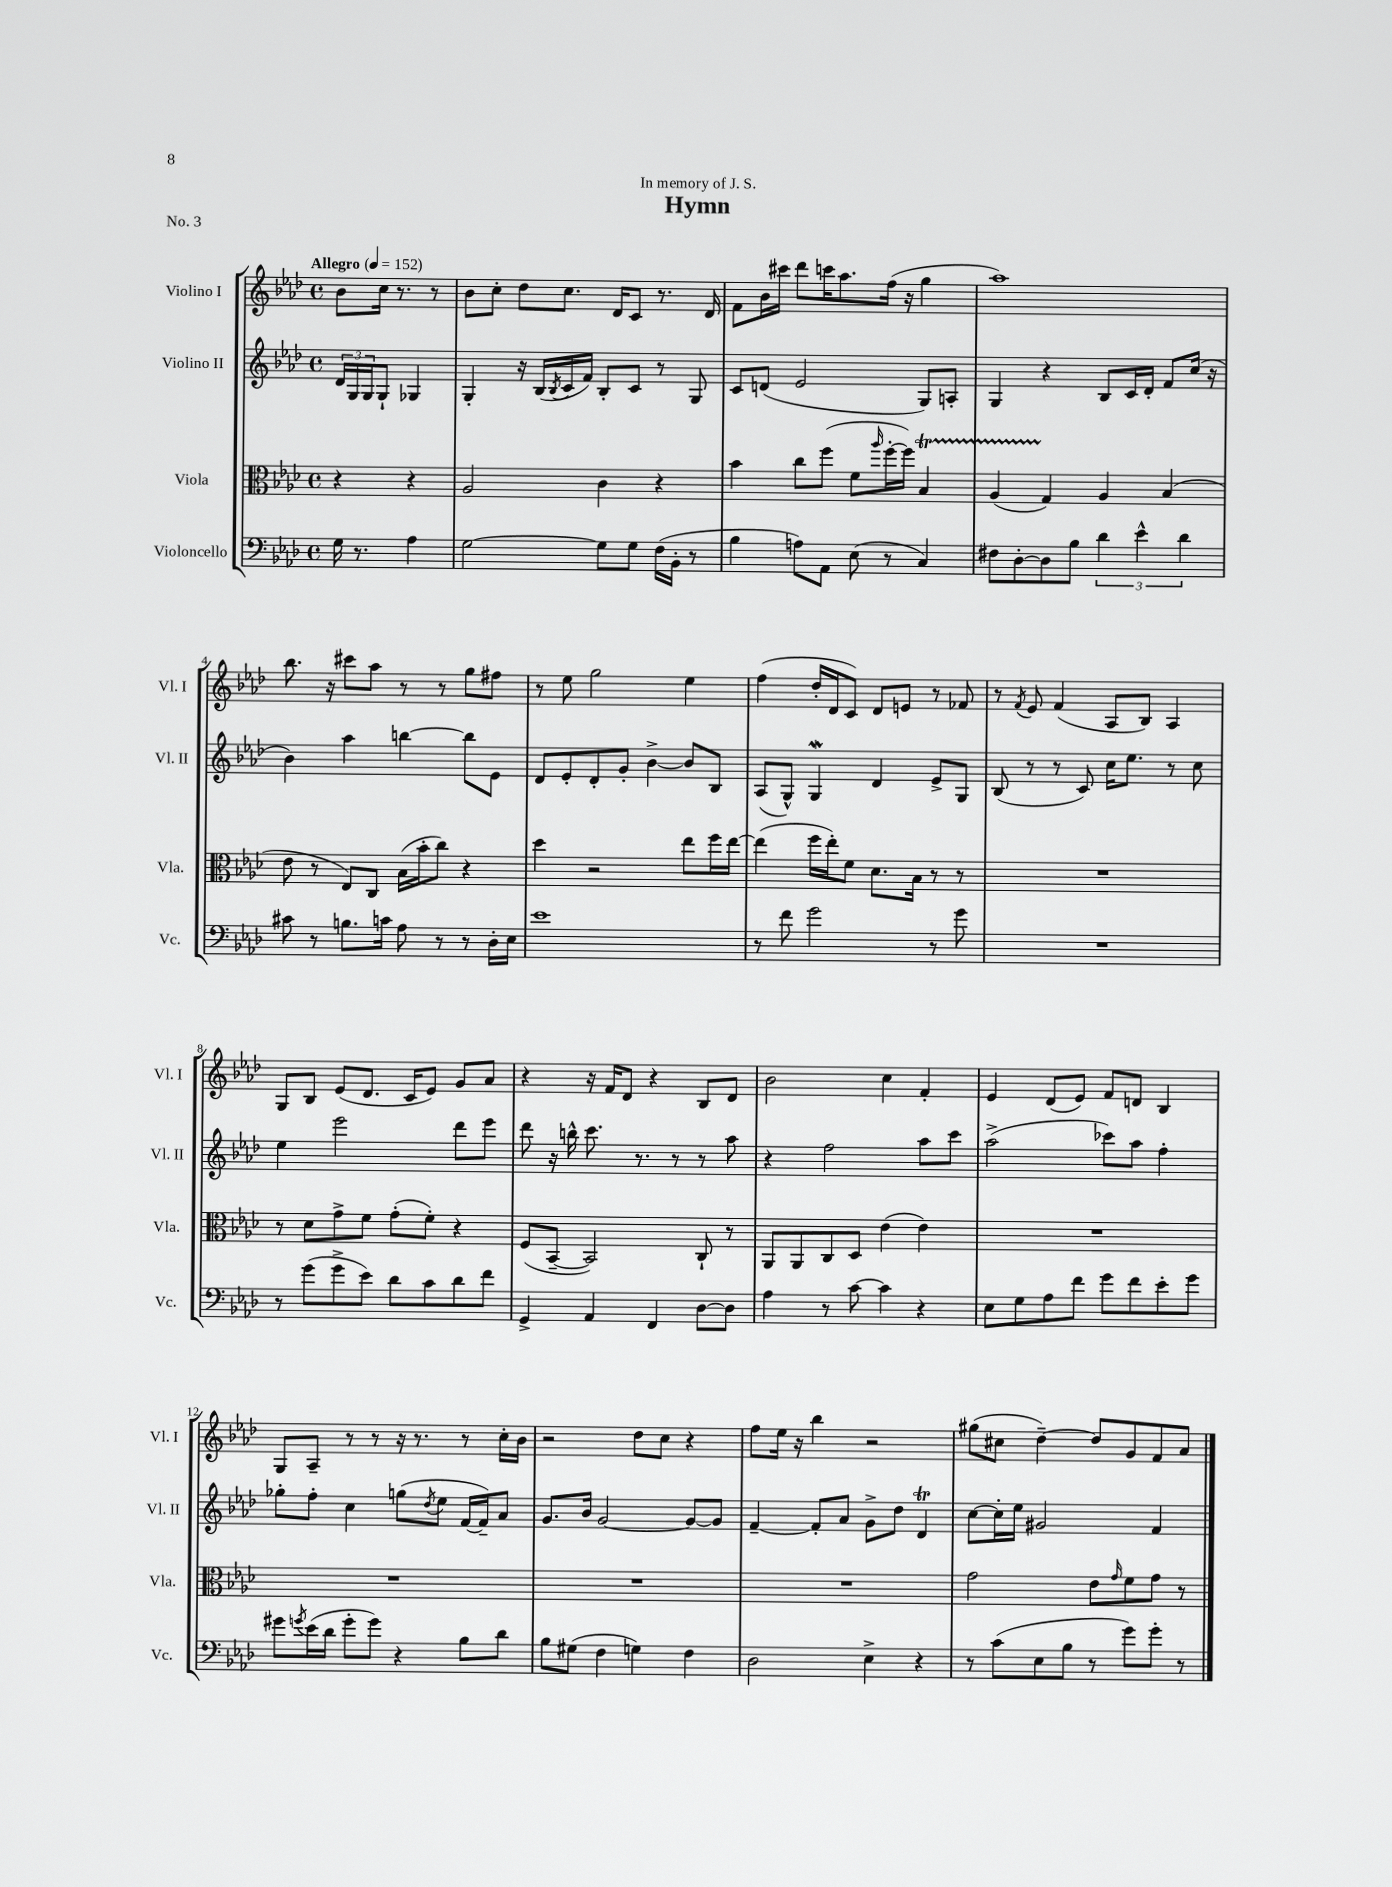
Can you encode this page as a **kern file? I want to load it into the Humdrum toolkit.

**kern	**kern	**kern	**kern
*staff4	*staff3	*staff2	*staff1
*clefF4	*clefC3	*clefG2	*clefG2
*k[b-e-a-d-]	*k[b-e-a-d-]	*k[b-e-a-d-]	*k[b-e-a-d-]
*M4/4	*M4/4	*M4/4	*M4/4
*met(c)	*met(c)	*met(c)	*met(c)
*MM152	*MM152	*MM152	*MM152
16G	4r	24d-	8b-
.	.	24G	.
8.r	.	.	.
.	.	24G	.
.	.	8G`	16cc
.	.	.	8.r
4A-	4r	4G-	.
.	.	.	8r
=	=	=	=
[2G	2A-	4G'	8b-
.	.	.	8cc'
.	.	16r	8dd-
.	.	(16B-	.
.	.	8qB-	.
.	.	16c	8.cc
.	.	16f)	.
8G]	4c	8B-'	.
.	.	.	16d-
8G	.	8c	8c
(16F	4r	8r	8.r
16BB-'	.	.	.
8r	.	8G	.
.	.	.	16d-
=	=	=	=
4B-	4b-	8c	8f
.	.	(8d	16b-
.	.	.	16ccc#
8A)	8cc	2e-	8ddd-
8AA-	(8ff	.	16ccc
.	.	.	8.aa-
(8E-	8f	.	.
.	16qqaa-	.	.
8r	[16ff'	.	(16ff
.	16ff])	.	16r
4C)	4B-	8G)	4gg
.	.	8A'	.
=	=	=	=
8F#	(4A-	4G	1aa-)
[8D-'	.	.	.
8D-]	4G)	4r	.
8B-	.	.	.
6d-	4A-	8B-	.
.	.	16c	.
6e-^^	.	.	.
.	.	16d-'	.
.	(4B-	8f	.
6d-	.	.	.
.	.	(16cc	.
.	.	16r	.
=	=	=	=
8c#	8e-	4b-)	8.bb-
8r	8r	.	.
.	.	.	16r
8.B	8E-)	4aa-	8ccc#
.	8C	.	8aa-
16c	.	.	.
8A-	(16B-	[4bb	8r
.	16b-'	.	.
8r	8cc)	.	8r
8r	4r	8bb]	8gg
16D-'	.	8e-	8ff#
16E-	.	.	.
=	=	=	=
1e-	4dd-	8d-	8r
.	.	8e-'	8ee-
.	2r	8d-'	2gg
.	.	8g'	.
.	.	[4b-^	.
.	8ee-	8b-]	4ee-
.	16ff	8B-	.
.	[16ee-	.	.
=	=	=	=
8r	(4ee-]	(8A-	(4ff
8f	.	8G^^)	.
2g	16ff	4G	16dd-'
.	16ee-')	.	16d-
.	8f	.	8c)
.	8.d-	4d-	8d-
.	.	.	8e
.	16B-	.	.
8r	8r	8e-^	8r
8g	8r	8G	8f-
=	=	=	=
1r	1r	(8B-	8r
.	.	.	8qf
.	.	8r	8e-
.	.	8r	(4f
.	.	8c)	.
.	.	16cc	8A-
.	.	8.ee-	.
.	.	.	8B-)
.	.	8r	4A-
.	.	8cc	.
=	=	=	=
8r	8r	4ee-	8G
(8g	8d-	.	8B-
8g^	8g^	2eee-	(8e-
8e-)	8f	.	8.d-
8d-	(8g'	.	.
.	.	.	16c
8c	8f')	.	8e-)
8d-	4r	8ddd-	8g
8f	.	8eee-	8a-
=	=	=	=
4GG^	(8F	8ddd-	4r
.	[8BB-~	16r	.
.	.	16bb^^	.
4AA-	2BB-])	8.ccc	16r
.	.	.	16f
.	.	.	8d-
.	.	8.r	.
4FF	.	.	4r
.	.	8r	.
[8D-	8C`	8r	8B-
8D-]	8r	8aa-	8d-
=	=	=	=
4A-	8AA-	4r	2b-
.	8AA-	.	.
8r	8C	2ff	.
[8c	8D-	.	.
4c]	(4e-	.	4cc
4r	4e-)	8aa-	4f'
.	.	8ccc	.
=	=	=	=
8E-	1r	(2aa-^	4e-
8G	.	.	.
8A-	.	.	(8d-
8f	.	.	8e-)
8g	.	8ccc-)	8f
8f	.	8aa-	8d
8e-'	.	4ff'	4B-
8g	.	.	.
=	=	=	=
8g#	1r	8gg-'	8G
8qg	.	.	.
(16e-	.	8ff'	8A-~
16d-	.	.	.
8g'	.	4cc	8r
8g)	.	.	8r
4r	.	(8gg	16r
.	.	.	8.r
.	.	8qdd-	.
.	.	8ee-	.
8B-	.	[16f	8r
.	.	16f~])	.
8d-	.	8a-	16cc'
.	.	.	16b-
=	=	=	=
8B-	1r	8.g	2r
(8G#	.	.	.
.	.	16b-	.
4F	.	[2g	.
4G)	.	.	8dd-
.	.	.	8cc
4F	.	8g_	4r
.	.	8g]	.
=	=	=	=
2D-	1r	[4f~	8ff
.	.	.	16ee-
.	.	.	16r
.	.	8f']	4bb-
.	.	8a-	.
4E-^	.	8g^	2r
.	.	8dd-	.
4r	.	4d-	.
=	=	=	=
8r	2g	[8cc	(8gg#
(8c	.	16cc']	8cc#
.	.	16ee-	.
8E-	.	2g#	[4dd-~)
8B-	.	.	.
8r	8e-	.	8dd-]
.	16qqg	.	.
8g)	8f	.	8g
8g'	8g	4f	8f
8r	8r	.	8a-
==	==	==	==
*-	*-	*-	*-
